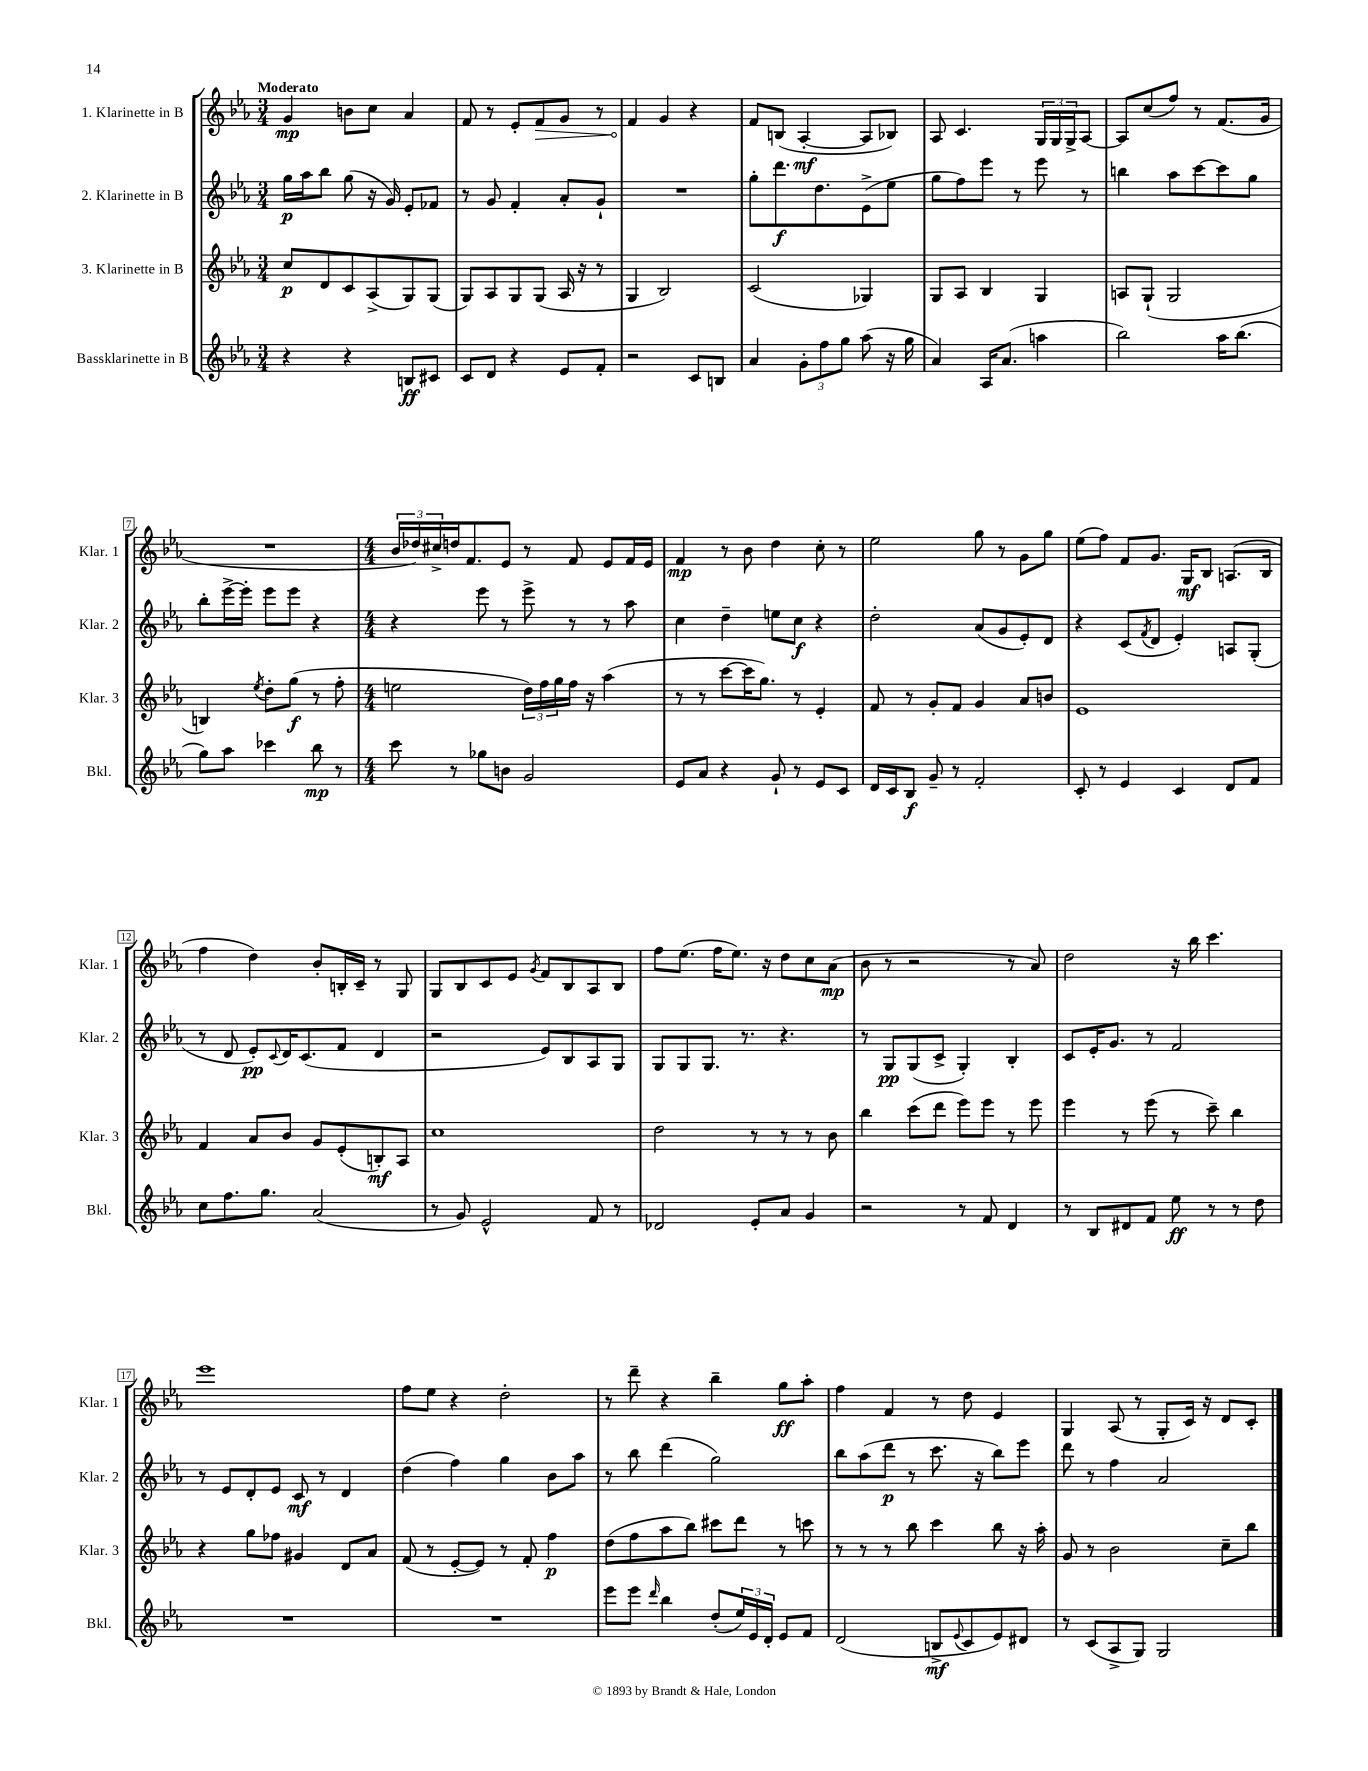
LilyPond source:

<<
\new StaffGroup <<
\new Staff = "s0" \with { instrumentName = "1. Klarinette in B" shortInstrumentName = "Klar. 1" } {
    \clef treble \key ees \major \numericTimeSignature \time 3/4 \tempo "Moderato"
    g'4\mp b'8 c''8 aes'4 |
    f'8 r8 ees'8-. \once \override Hairpin.circled-tip = ##t f'8\> g'8 r8 |
    f'4\! g'4 r4 |
    f'8 b8( aes4~-.\mf aes8 bes8) |
    aes8 c'4. \tuplet 3/2 { g16 g16 g16-> } aes8~ |
    aes8 c''8( f''8) r8 f'8.( g'16 |
    R2. |
    \numericTimeSignature \time 4/4 \tuplet 3/2 { bes'16 des''16) cis''16-> } d''16 f'8. ees'8 r8 f'8 ees'8 f'16 ees'16 |
    f'4\mp r8 bes'8 d''4 c''8-. r8 |
    ees''2 g''8 r8 g'8 g''8 |
    ees''8( f''8) f'8 g'8. g16\mf bes8 a8.( bes16 |
    f''4 d''4) bes'8-. b16-. c'16-- r8 g8 |
    g8 bes8 c'8 ees'8 \acciaccatura { g'8 } f'8 bes8 aes8 bes8 |
    f''8 ees''8.( f''16 ees''8.) r16 d''8 c''8 aes'8\mp( |
    bes'8 r8 r2 r8 aes'8) |
    d''2 r16 bes''16 c'''4. |
    ees'''1 |
    f''8 ees''8 r4 d''2-. |
    r8 d'''8-- r4 bes''4-- g''8\ff aes''8-. |
    f''4 f'4 r8 d''8 ees'4 |
    g4 aes8( r8 g8-. c'16) r16 d'8 c'8-. \bar "|." |
}
\new Staff = "s1" \with { instrumentName = "2. Klarinette in B" shortInstrumentName = "Klar. 2" } {
    \clef treble \key ees \major \numericTimeSignature \time 3/4
    g''16\p aes''16 bes''8 g''8( r16 g'16) ees'8-. fes'8 |
    r8 g'8 f'4-. aes'8-. g'8-! |
    R2. |
    g''8-. d'''8.\f d''8. ees'8->( ees''8 |
    g''8 f''8) ees'''8 r8 ees'''8 r8 |
    b''4 aes''8 c'''8~ c'''8 g''8 |
    bes''8-. ees'''16~-> ees'''16-. ees'''8 ees'''8 r4 |
    \numericTimeSignature \time 4/4 r4 ees'''8 r8 ees'''8-> r8 r8 aes''8 |
    c''4 d''4-- e''8 c''8\f r4 |
    d''2-. aes'8( g'8 ees'8-.) d'8 |
    r4 c'8( \acciaccatura { f'8 } d'8 ees'4-.) a8 g8-.( |
    r8 d'8 ees'8-.\pp) \appoggiatura { c'8 } d'16 c'8.( f'8 d'4 |
    r2 ees'8) bes8 aes8 g8 |
    g8 g8 g8. r8. r4. |
    r8 g8\pp g8( c'8-> g4-.) bes4-. |
    c'8 ees'16-. g'8. r8 f'2 |
    r8 ees'8 d'8-. ees'8 c'8\mf r8 d'4 |
    d''4( f''4) g''4 bes'8 aes''8 |
    r8 bes''8 d'''4( g''2) |
    bes''8 aes''8( d'''8\p r8 c'''8. r16 bes''8) ees'''8 |
    d'''8 r8 f''4 aes'2 \bar "|." |
}
\new Staff = "s2" \with { instrumentName = "3. Klarinette in B" shortInstrumentName = "Klar. 3" } {
    \clef treble \key ees \major \numericTimeSignature \time 3/4
    c''8\p d'8 c'8 aes8->( g8) g8( |
    g8) aes8 g8 g8( aes16 r16 r8 |
    g4 bes2) |
    c'2( ges4) |
    g8 aes8 bes4 g4 |
    a8 g8-!( g2 |
    b4) \acciaccatura { ees''8 } d''8-. g''8\f( r8 f''8-. |
    \numericTimeSignature \time 4/4 e''2 \tuplet 3/2 { d''16) f''16 g''16 } f''16 r16 aes''4( |
    r8 r8 c'''8~ c'''16 g''8.) r8 ees'4-. |
    f'8 r8 g'8-. f'8 g'4 aes'8 b'8 |
    ees'1 |
    f'4 aes'8 bes'8 g'8 ees'8-.( b8-.\mf) aes8 |
    c''1 |
    d''2 r8 r8 r8 bes'8 |
    bes''4 c'''8( d'''8 ees'''8) ees'''8 r8 ees'''8 |
    ees'''4 r8 ees'''8( r8 c'''8--) bes''4 |
    r4 g''8 fes''8 gis'4 d'8 aes'8 |
    f'8( r8 ees'8~-. ees'8) r8 f'8-. f''4\p |
    d''8( f''8 aes''8 bes''8) cis'''8 d'''8 r8 c'''8 |
    r8 r8 r8 bes''8 c'''4 bes''8 r16 aes''16-. |
    g'8 r8 bes'2 c''8-- bes''8 \bar "|." |
}
\new Staff = "s3" \with { instrumentName = "Bassklarinette in B" shortInstrumentName = "Bkl." } {
    \clef treble \key ees \major \numericTimeSignature \time 3/4
    r4 r4 b8\ff cis'8 |
    c'8 d'8 r4 ees'8 f'8-. |
    r2 c'8 b8 |
    aes'4 \tuplet 3/2 { g'8-. f''8 g''8 } aes''8( r16 g''16 |
    aes'4) aes16 aes'8.( a''4 |
    bes''2) aes''16 bes''8.( |
    g''8) aes''8 ces'''4 bes''8\mp r8 |
    \numericTimeSignature \time 4/4 c'''8 r8 ges''8 b'8 g'2 |
    ees'8 aes'8 r4 g'8-! r8 ees'8 c'8 |
    d'16 c'16 bes8\f g'8-- r8 f'2-. |
    c'8-. r8 ees'4 c'4 d'8 f'8 |
    c''8 f''8. g''8. aes'2( |
    r8 g'8) ees'2-^ f'8 r8 |
    des'2 ees'8-. aes'8 g'4 |
    r2 r8 f'8 d'4 |
    r8 bes8 dis'8 f'8 ees''8\ff r8 r8 d''8 |
    R1 |
    R1 |
    ees'''8 ees'''8 \grace { d'''16 } bes''4 d''8-.( \tuplet 3/2 { ees''16) ees'16 d'16-. } ees'8 f'8 |
    d'2( b8->\mf \appoggiatura { ees'8 } c'8 ees'8) dis'8 |
    r8 c'8( aes8-> g8) g2 \bar "|." |
}
>>
>>
\layout { \context { \Score \override BarNumber.stencil = #(make-stencil-boxer 0.1 0.3 ly:text-interface::print) } }
